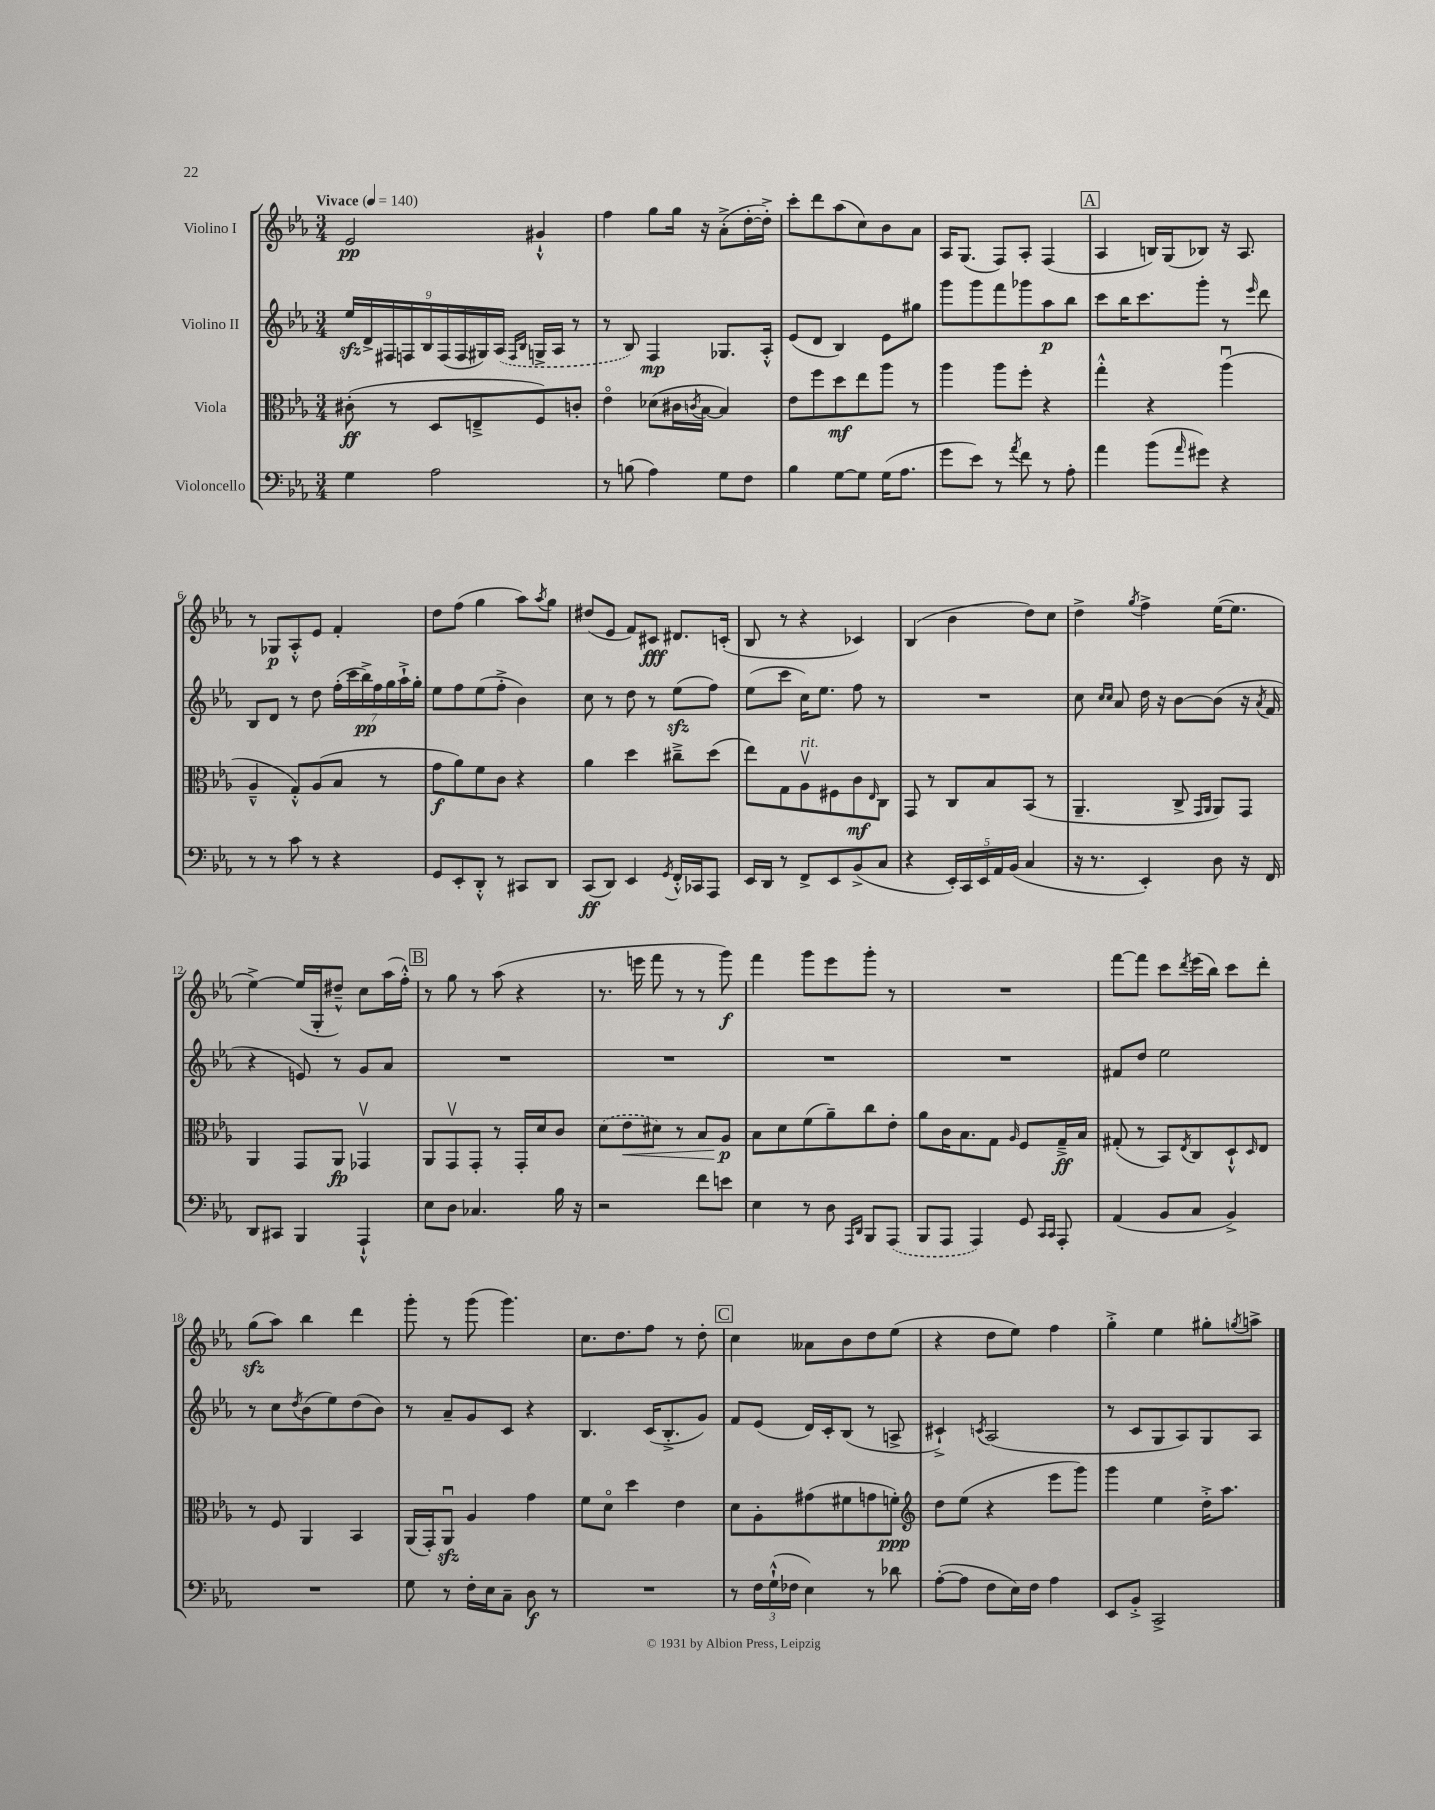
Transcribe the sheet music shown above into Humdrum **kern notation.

**kern	**kern	**kern	**kern
*staff4	*staff3	*staff2	*staff1
*clefF4	*clefC3	*clefG2	*clefG2
*k[b-e-a-]	*k[b-e-a-]	*k[b-e-a-]	*k[b-e-a-]
*M3/4	*M3/4	*M3/4	*M3/4
*MM140	*MM140	*MM140	*MM140
4G	(8c#'	18ee-	2e-
.	.	18d^	.
.	.	18F#	.
.	8r	.	.
.	.	18F	.
.	.	18B-	.
2A-	8D	.	.
.	.	(18F	.
.	.	18F	.
.	8E~^	.	.
.	.	18G#)	.
.	.	(18A-	.
.	.	16qqF	.
.	.	16qqB-	.
.	8F)	16G^	4g#`^^
.	.	16A-	.
.	8c'	8r	.
=	=	=	=
8r	4e-o	8r	4ff
(8B	.	8B-)	.
4A-)	(8d-	4F	8gg
.	16c#	.	16gg
.	8qc	.	.
.	[16B-	.	16r
8G	4B-])	8.G-	(8a-'^
8F	.	.	[16dd'
.	.	16A-'^^	16dd'^])
=	=	=	=
4B-	8e-	(8e-	8ccc'
.	8ff	8d	8ddd
[8G	8dd	4B-)	(8aa-
8G]	8ee-	.	8cc)
(16G	8aa-	8e-	8b-
8.A-	.	.	.
.	8r	8gg#	8a-
=	=	=	=
8g	4aa-	8ggg	16A-
.	.	.	(8.G
8e-)	.	8ggg	.
8r	8aa-	8fff	8F)
8qa-	.	.	.
8f	8ff'	8ggg-	8A-'
8r	4r	8aa-	(4F
8A-'	.	8bb-	.
=	=	=	=
4a-	4gg'^^	8ccc	4A-
.	.	16bb-	.
.	.	8.ccc	.
(8b-	4r	.	16B)
.	.	.	(16G
16qqa-	.	.	.
8g#)	.	8ggg'	8B-)
4r	(4aa-u	8r	16r
.	.	.	8.A-
.	.	16qqeee-	.
.	.	8ddd	.
=	=	=	=
8r	4A-~^^	8B-	8r
8r	.	8d	8G-
8c	8G'^^)	8r	8A-'^^
8r	(8A-	8dd	8e-
4r	8B-	(28ff'	4f'
.	.	28ccc	.
.	.	28bb-^)	.
.	.	28ff	.
.	8r	.	.
.	.	28gg	.
.	.	28aa-`^	.
.	.	28gg'	.
=	=	=	=
8GG	8g	8ee-	8dd
8EE-'	8a-)	8ff	(8ff
8DD'^^	8f	(8ee-	4gg
8r	8c	8ff'^	.
8CC#	4r	4b-)	8aa-)
.	.	.	8qaa-
8DD	.	.	8gg
=	=	=	=
(8CC	4a-	8cc	(8dd#
8DD)	.	8r	8e-
4EE-	4dd	8dd	8f)
.	.	8r	8c#
8qGG	.	.	.
16FF'^^	8cc#~^	(8ee-	8.d#
16CC-	.	.	.
8AAA-	(8dd	8ff)	.
.	.	.	(16c'
=	=	=	=
16EE-	8ee-)	(8ee-	8B-
16DD	.	.	.
8r	8G	8ccc	8r
8FF^	8A-v	16cc)	4r
.	.	8.ee-	.
8EE-	8F#	.	.
(8BB-^	8c	8ff	4c-)
.	16qqE-	.	.
8C	8C	8r	.
=	=	=	=
4r	8GG	2.r	(4B-
.	8r	.	.
20EE-')	8C	.	4b-
20CC	.	.	.
20EE-	.	.	.
.	8B-	.	.
20AA-	.	.	.
(20BB-	.	.	.
4C	(8BB-	.	8dd)
.	8r	.	8cc
=	=	=	=
16r	4.AA-~	8cc	4dd^
8.r	.	.	.
.	.	16qqcc	.
.	.	16qqcc	.
.	.	8a-	.
.	.	.	8qgg
4EE-')	.	16dd	4ff^
.	.	16r	.
.	8C^	[8b-	.
.	16qqGG	.	.
.	16qqAA-	.	.
8D	8AA-)	(8b-]	([16ee-
.	.	.	8.ee-]
16r	8GG	16r	.
.	.	8qa-	.
16FF	.	16f	.
=	=	=	=
8DD	4AA-	4r	[4ee-^)
8CC#	.	.	.
4BBB-	8GG	8e)	(16ee-]
.	.	.	16G'
.	8AA-	8r	8dd#~^^)
4AAA-`^^	4GG-v	8g	8cc
.	.	8a-	(16aa-
.	.	.	16ff'^^)
=	=	=	=
8E-	8AA-	2.r	8r
8D	8GGv	.	8gg
4.C-	8GG'	.	8r
.	8r	.	(8aa-
.	16GG'	.	4r
.	16d	.	.
16B-	8c	.	.
16r	.	.	.
=	=	=	=
2r	(8d	2.r	8.r
.	8e-	.	.
.	.	.	16eee
.	8d#)	.	8fff
.	8r	.	8r
8f	8B-	.	8r
8e	8A-	.	8ggg)
=	=	=	=
4E-	8B-	2.r	4fff
.	8d	.	.
8r	(8f	.	8ggg
8D	8a-~)	.	8eee-
16qqAAA-	.	.	.
16qqDD	.	.	.
8BBB-	8cc	.	8ggg'
(8AAA-	8e-'	.	8r
=	=	=	=
8BBB-	8a-	2.r	2.r
8AAA-	16c	.	.
.	8.B-	.	.
4AAA-)	.	.	.
.	8G	.	.
.	16qqA-	.	.
8GG	8F	.	.
16qqCC	.	.	.
16qqCC	.	.	.
8AAA-'	16G~^	.	.
.	16B-	.	.
=	=	=	=
(4AA-	(8G#'	8f#	[8fff
.	8r	8dd	8fff]
8BB-	8BB-)	2ee-	8ccc
.	8qE-	.	8qddd
8C	8C	.	(16eee-
.	.	.	16bb-)
4BB-^)	8D`^^	.	8ccc
.	16qqD	.	.
.	8E-	.	8ddd'
=	=	=	=
2.r	8r	8r	(8gg
.	8F	8cc	8aa-)
.	.	8qdd	.
.	4AA-	(8b-	4bb-
.	.	8ee-)	.
.	4BB-	(8dd	4ddd
.	.	8b-)	.
=	=	=	=
8G	(16AA-	8r	8ggg'
.	16GG')	.	.
8r	8AA-u	8a-~	8r
16F'	4A-	8g	(8ggg
16E-	.	.	.
8C~	.	8c	4.ggg)
8D	4g	4r	.
8r	.	.	.
=	=	=	=
2.r	8f	4.B-	8.cc
.	8do	.	.
.	.	.	8.dd
.	4dd	.	.
.	.	(16c	8ff
.	.	8.B-'^	.
.	4e-	.	8r
.	.	8g)	8dd'
=	=	=	=
8r	8d	8f	4cc
24F	8A-'	(8e-	.
(24G`^^	.	.	.
24F-	.	.	.
4E-)	(8g#	16d)	8a--
.	.	16c'	.
.	8f#	(8B-	8b-
8r	8g	8r	8dd
8d-	8f')	8A^	(8ee-
=	=	=	=
*	*clefG2	*	*
([8A-'	8dd	4c#`^)	4r
8A-]	(8ee-	.	.
.	.	8qc	.
8F	4r	(2A-	8dd
16E-)	.	.	8ee-)
16F	.	.	.
4A-	8eee-	.	4ff
.	8ggg)	.	.
=	=	=	=
8EE-	4ggg	8r	4gg'^
8BB-'^	.	8c	.
2CC^	4ee-	8G	4ee-
.	.	8A-)	.
.	16dd'^	8G	8gg#'
.	8.aa-	.	.
.	.	.	8qgg
.	.	8A-	8aa^
==	==	==	==
*-	*-	*-	*-
